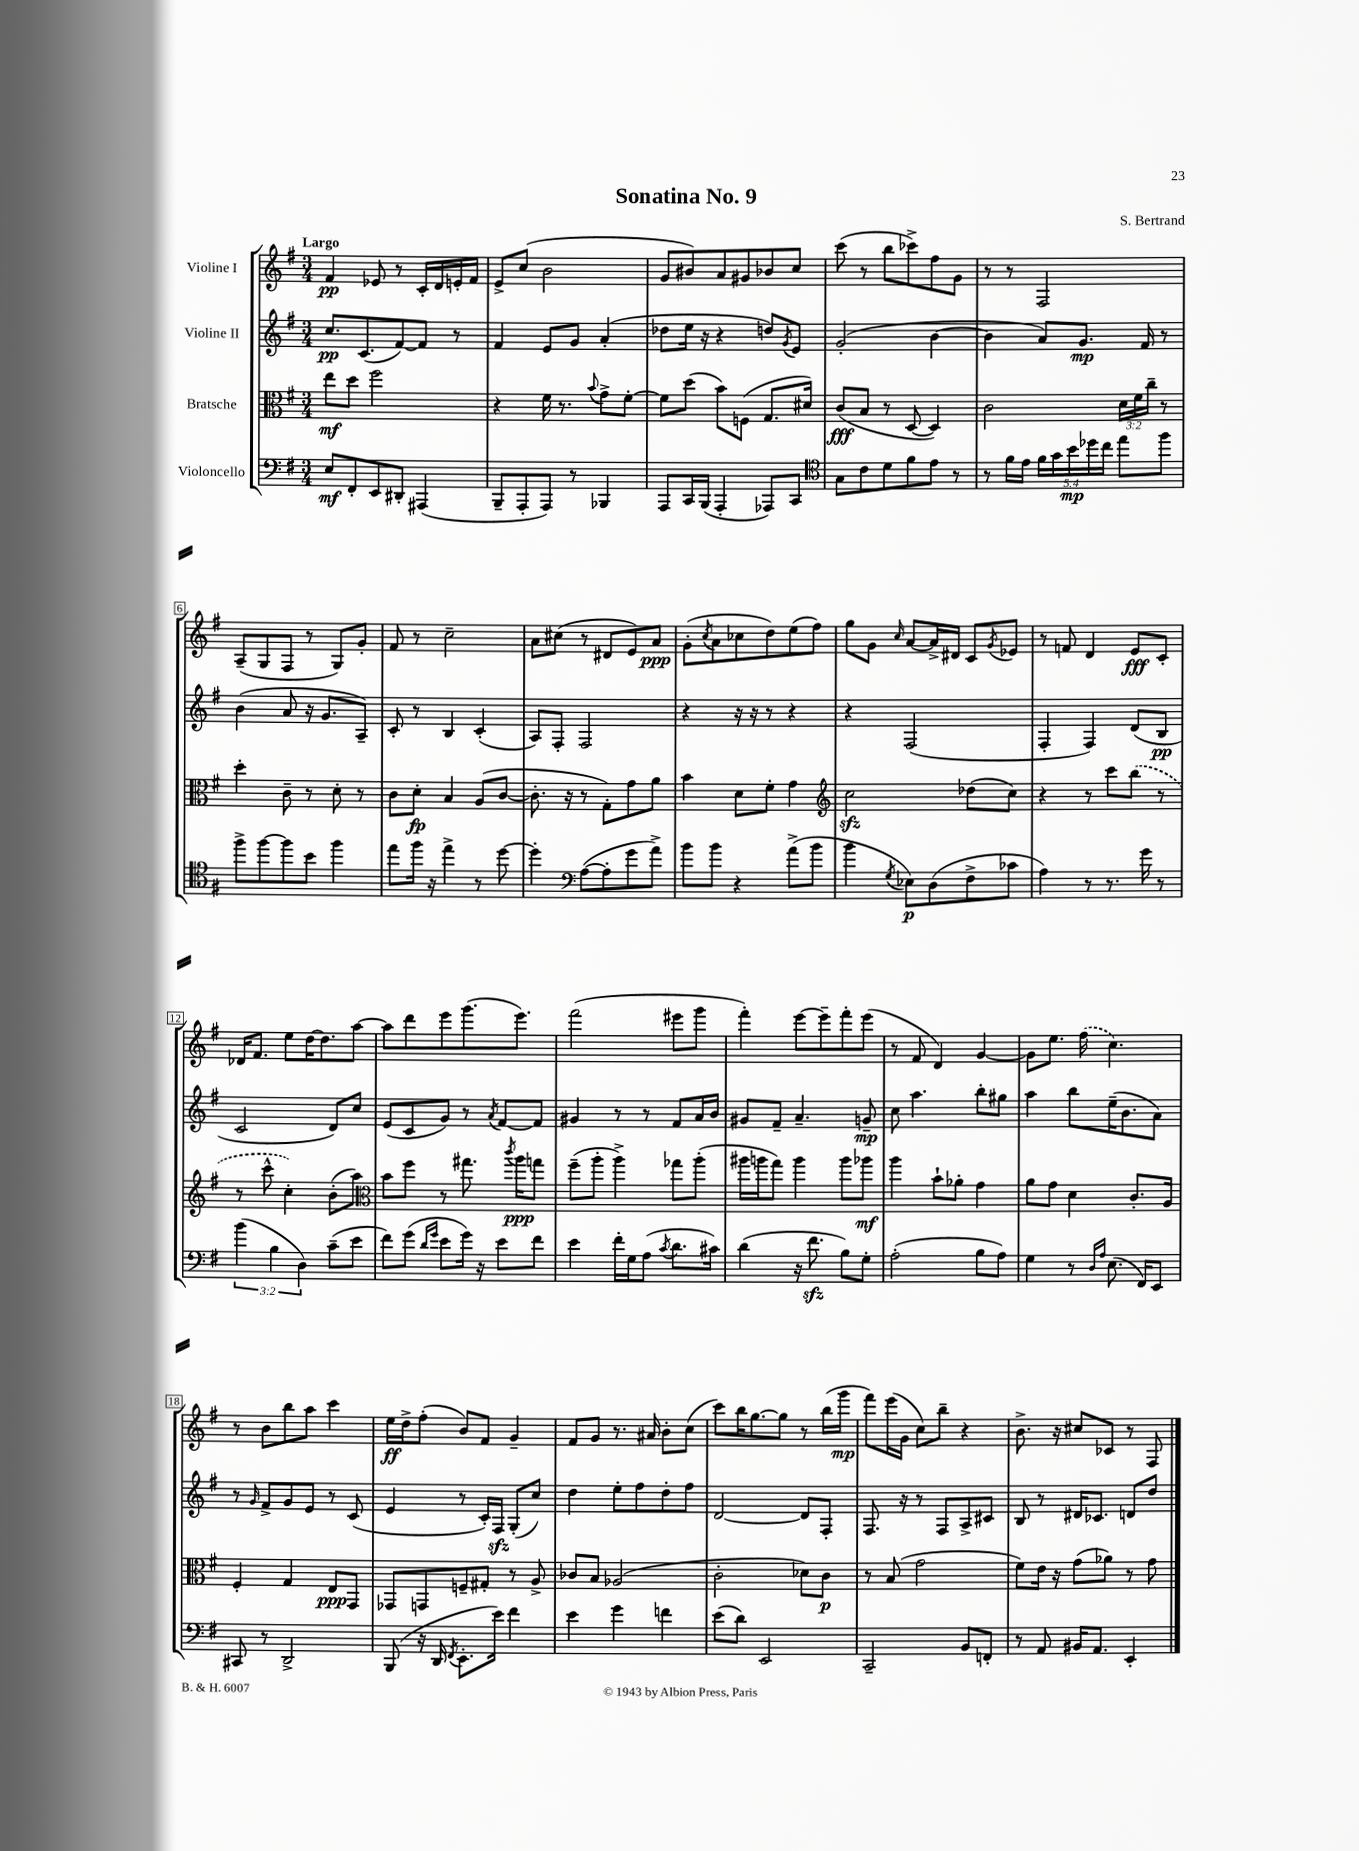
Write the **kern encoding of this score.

**kern	**dynam	**kern	**dynam	**kern	**dynam	**kern	**dynam
*part4	*part4	*part3	*part3	*part2	*part2	*part1	*part1
*staff4	*staff4	*staff3	*staff3	*staff2	*staff2	*staff1	*staff1
*I"Violoncello	*	*I"Bratsche	*	*I"Violine II	*	*I"Violine I	*
*clefF4	*	*clefC3	*	*clefG2	*	*clefG2	*
*k[f#]	*	*k[f#]	*	*k[f#]	*	*k[f#]	*
*M3/4	*	*M3/4	*	*M3/4	*	*M3/4	*
=1	=1	=1	=1	=1	=1	=1	=1
!	!	!	!	!	!	!LO:TX:a:B:t=Largo	!
8E/L	mf	8ee\L	mf	8.cc/L	pp	4f#/	pp
8FF#'/	.	8dd\J	.	.	.	.	.
.	.	.	.	(8.c/	.	.	.
8EE/	.	2ff#\	.	.	.	8e-X/	.
8DD#X'/J	.	.	.	[8f#/)	.	8r	.
(4AAA#X/	.	.	.	8f#/J]	.	16c'/LL	.
.	.	.	.	.	.	16d/	.
.	.	.	.	8r	.	16en'/	.
.	.	.	.	.	.	16f#/JJ	.
=2	=2	=2	=2	=2	=2	=2	=2
8BBB~/L	.	4r	.	4f#/	.	8e^/L	.
8AAA'/	.	.	.	.	.	(8cc/J	.
8AAA/J)	.	16f#\	.	8e/L	.	2b\	.
.	.	8.r	.	.	.	.	.
8r	.	.	.	8g/J	.	.	.
.	.	8qqb/	.	.	.	.	.
4BBB-X/	.	8g^\L	.	(4a'/	.	.	.
.	.	[8f#'\J	.	.	.	.	.
=3	=3	=3	=3	=3	=3	=3	=3
8AAA/L	.	8f#\L]	.	8dd-X\L	.	8g/L	.
16CC/L	.	(8dd\J	.	16ee\Jk	.	8b#X/)	.
(16BBB/JJ	.	.	.	16r	.	.	.
4AAA'/	.	8b\L)	.	4r	.	8a/	.
.	.	(8Fn\J	.	.	.	8g#X/	.
8AAA-X/L)	.	8.G/L	.	8ddn/L)	.	8b-X/	.
.	.	.	.	8qg/	.	.	.
8CC/J	.	.	.	8e/J	.	8cc/J	.
.	.	16d#X/Jk)	.	.	.	.	.
=4	=4	=4	=4	=4	=4	=4	=4
*clefC4	*	*	*	*	*	*	*
8G\L	.	(8c/L	fff	(2g'/	.	(8ccc\	.
8c\	.	8B/J	.	.	.	8r	.
8d\	.	8r	.	.	.	8bb\L	.
8f#\	.	[8D/	.	.	.	8ccc-X^\)	.
8e\J	.	4D/])	.	[4b\	.	8ff#\	.
8r	.	.	.	.	.	8g\J	.
=5	=5	=5	=5	=5	=5	=5	=5
8r	.	2c\	.	4b\]	.	8r	.
16f#\LL	.	.	.	.	.	8r	.
16e\JJ	.	.	.	.	.	.	.
20f#\LL	.	.	.	8a/L)	.	2F#/	.
20g\	.	.	.	.	.	.	.
20b\	mp	.	.	.	.	.	.
.	.	.	.	8.g/J	mp	.	.
20dd-X\	.	.	.	.	.	.	.
20cc\JJ	.	.	.	.	.	.	.
8ee\L	.	24d\LL	.	.	.	.	.
.	.	24f#\	.	.	.	.	.
.	.	.	.	16f#/	.	.	.
.	.	24cc~\JJ	.	.	.	.	.
8ff#\J	.	8r	.	8r	.	.	.
!!LO:LB:g=z
=6	=6	=6	=6	=6	=6	=6	=6
8ff#^\L	.	4dd'\	.	(4b\	.	(8A~/L	.
[8ff#\	.	.	.	.	.	8G/	.
8ff#\]	.	8c~\	.	8a/	.	8F#/J	.
8b\J	.	8r	.	16r	.	8r	.
.	.	.	.	8.g/L	.	.	.
4ff#\	.	8d'\	.	.	.	8G/L)	.
.	.	8r	.	8A~/J)	.	8g'/J	.
=7	=7	=7	=7	=7	=7	=7	=7
8ee\L	.	8c\L	.	8c'/	.	8f#/	.
16ff#\Jk	.	8d'\J	fp	8r	.	8r	.
16r	.	.	.	.	.	.	.
4ee^\	.	4B/	.	4B/	.	2cc~\	.
8r	.	(8A/L	.	(4c'/	.	.	.
[8dd\	.	[8c/J	.	.	.	.	.
=8	=8	=8	=8	=8	=8	=8	=8
4dd'\]	.	8.c'\]	.	8A/L)	.	8a\L	.
.	.	.	.	8F#'/J	.	(8cc#X\J	.
.	.	16r	.	.	.	.	.
*clefF4	*	*	*	*	*	*	*
([8A\L	.	8r	.	2F#/	.	8r	.
8A'\]	.	8G'\L)	.	.	.	8d#X/L	.
8g\	.	8g\	.	.	.	8e/)	.
8a^\J)	.	8a\J	.	.	.	8a/J	ppp
=9	=9	=9	=9	=9	=9	=9	=9
8b\L	.	4b\	.	4r	.	(8g'\L	.
.	.	.	.	.	.	8qcc/	.
8b\J	.	.	.	.	.	8a\	.
4r	.	8d\L	.	16r	.	8cc-X\	.
.	.	.	.	16r	.	.	.
.	.	8f#'\J	.	8r	.	8dd\)	.
(8a^\L	.	4g\	.	4r	.	(8ee\	.
8b\J	.	.	.	.	.	8ff#\J)	.
=10	=10	=10	=10	=10	=10	=10	=10
*	*	*clefG2	*	*	*	*	*
4b\	.	2cczz\	.	4r	.	8gg\L	.
.	.	.	.	.	.	8g\J	.
8qG/	.	.	.	.	.	16qqcc/	.
8E-X\L)	p	.	.	(2F#/	.	[8a/L	.
(8D\	.	.	.	.	.	16a^/L]	.
.	.	.	.	.	.	16d#X/JJ	.
8F#^\	.	(8dd-X\L	.	.	.	8c/L	.
.	.	.	.	.	.	8qg/	.
8c-X\J	.	8cc\J)	.	.	.	8e-X/J	.
=11	=11	=11	=11	=11	=11	=11	=11
4A\)	.	4r	.	4F#'/	.	8r	.
.	.	.	.	.	.	8fn/	.
8r	.	8r	.	4F#/)	.	4d/	.
8.r	.	8ccc\L	.	.	.	.	.
.	.	(8bb\J	.	(8d/L	.	8e/L	fff
16g\	.	.	.	.	.	.	.
8r	.	8r	.	8B/J	pp	8c'/J	.
!!LO:LB:g=z
=12	=12	=12	=12	=12	=12	=12	=12
(6b\	.	8r	.	2c/	.	16d-X/KL	.
.	.	.	.	.	.	8.f#/J	.
.	.	8ccc^^\	.	.	.	.	.
6B\	.	.	.	.	.	.	.
.	.	4cc'\)	.	.	.	8ee\L	.
6D\)	.	.	.	.	.	.	.
.	.	.	.	.	.	[16dd\K	.
.	.	.	.	.	.	8.dd\]	.
(8c~\L	.	(8b'\L	.	8d/L)	.	.	.
8e\J	.	8aa\J)	.	8cc/J	.	[8aa\J	.
=13	=13	=13	=13	=13	=13	=13	=13
*	*	*clefC3	*	*	*	*	*
8f#\L)	.	8b\L	.	(8e/L	.	8aa\L]	.
(8g\J	.	8ff#\J	.	8c/	.	8ddd\	.
16qqd/LL	.	.	.	.	.	.	.
16qqg/JJ	.	.	.	.	.	.	.
8e\L	.	8r	.	8g/J)	.	8eee\	.
16g\Jk)	.	8.gg#X\	.	8r	.	(8.ggg\	.
16r	.	.	.	.	.	.	.
.	.	.	.	8qa/	.	.	.
8e\L	.	.	.	[8f#/L	.	.	.
.	.	8qccc/	.	.	.	.	.
.	.	16aa\KL	ppp	.	.	8.eee\J)	.
8f#\J	.	8ggn\J	.	8f#/J]	.	.	.
=14	=14	=14	=14	=14	=14	=14	=14
4e\	.	(8ff#~\L	.	4g#X/	.	(2fff#\	.
.	.	8aa'\J	.	.	.	.	.
16f#'\LL	.	4aa^\)	.	8r	.	.	.
16G\J	.	.	.	.	.	.	.
(8A\J	.	.	.	8r	.	.	.
8qc/	.	.	.	.	.	.	.
8.d\L	.	8gg-X\L	.	8f#/L	.	8eee#X\L	.
.	.	(8aa'\J	.	16a/L	.	8ggg\J	.
16c#X\Jk)	.	.	.	16b/JJ	.	.	.
=15	=15	=15	=15	=15	=15	=15	=15
(4d\	.	16aa#X\LL	.	8g#X/L	.	4fff#'\)	.
.	.	16aan\J	.	.	.	.	.
.	.	8gg\J)	.	8f#~/J	.	.	.
16r	.	4aa\	.	4.a~/	.	[8eee\L	.
8.f#zz\	.	.	.	.	.	.	.
.	.	.	.	.	.	8eee~\]	.
8B\L)	.	8aa\L	.	.	.	8fff#'\	.
8G'\J	.	8aa-X\J	mf	8gn~/	mp	(8eee\J	.
=16	=16	=16	=16	=16	=16	=16	=16
(2A'\	.	4aa\	.	8cc\	.	8r	.
.	.	.	.	4.aa\	.	8f#/	.
.	.	8b`\L	.	.	.	4d/)	.
.	.	8a-X'\J	.	.	.	.	.
8B\L	.	4g\	.	8bb'\L	.	[4g/	.
8A\J)	.	.	.	8gg#X\J	.	.	.
=17	=17	=17	=17	=17	=17	=17	=17
4G\	.	8a\L	.	4aa\	.	8g\L]	.
.	.	8g\J	.	.	.	8.ee\J	.
8r	.	4d\	.	8bb\L	.	.	.
.	.	.	.	.	.	(16ff#\	.
16qqD/LL	.	.	.	.	.	.	.
16qqA/JJ	.	.	.	.	.	.	.
(8.E\	.	.	.	(16ee~\K	.	4.cc\)	.
.	.	.	.	8.b\	.	.	.
.	.	8.c'/L	.	.	.	.	.
16FF#/KL)	.	.	.	.	.	.	.
8EE/J	.	.	.	8a\J)	.	.	.
.	.	16A/Jk	.	.	.	.	.
!!LO:LB:g=z
=18	=18	=18	=18	=18	=18	=18	=18
8CC#X/	.	4F#'/	.	8r	.	8r	.
.	.	.	.	16qqg/	.	.	.
8r	.	.	.	8f#^/L	.	8b\L	.
2DD^/	.	4G/	.	8g/	.	8bb\	.
.	.	.	.	8e/J	.	8aa\J	.
.	.	8E/L	ppp	8r	.	4ccc\	.
.	.	8GG/J	.	(8c/	.	.	.
=19	=19	=19	=19	=19	=19	=19	=19
(8BBB/	.	8GG-X/L	.	4e/	.	16ee\LL	ff
.	.	.	.	.	.	16dd^\J	.
16r	.	8GGn/	.	.	.	(8ff#'\J	.
16DD/	.	.	.	.	.	.	.
8qFF#/	.	.	.	.	.	.	.
8.EE'\L	.	8Fn~/	.	8r	.	8b/L)	.
.	.	8G#X'/J	.	16c'/LL)	.	8f#/J	.
16e\Jk)	.	.	.	16F#zz/JJ	.	.	.
4f#\	.	8r	.	(8G'/L	.	4g~/	.
.	.	8A^/	.	8cc/J)	.	.	.
=20	=20	=20	=20	=20	=20	=20	=20
4e\	.	8c-X/L	.	4dd\	.	8f#/L	.
.	.	8B/J	.	.	.	8g/J	.
4g\	.	(2A-X/	.	8ee'\L	.	8.r	.
.	.	.	.	8ff#\	.	.	.
.	.	.	.	.	.	16a#X/	.
4fn\	.	.	.	8dd'\	.	8b'\L	.
.	.	.	.	8ff#\J	.	(8cc\J	.
=21	=21	=21	=21	=21	=21	=21	=21
(8e\L	.	2c'\	.	[2d/	.	8ccc\L)	.
8d\J)	.	.	.	.	.	16bb\K	.
.	.	.	.	.	.	[8.gg\	.
2EE/	.	.	.	.	.	.	.
.	.	.	.	.	.	8gg\J]	.
.	.	8d-X\L)	.	8d/L]	.	8r	.
.	.	8c\J	p	8F#'/J	.	(16bb\LL	.
.	.	.	.	.	.	16ggg\JJ	mp
=22	=22	=22	=22	=22	=22	=22	=22
2CC~/	.	8r	.	8.F#/	.	8fff#\L)	.
.	.	(8B/	.	.	.	(16eee\L	.
.	.	.	.	16r	.	16g\JJ	.
.	.	2g\	.	8r	.	8cc\L)	.
.	.	.	.	8F#/L	.	8bb~\J	.
8BB/L	.	.	.	8A^/	.	4r	.
8FFn'/J	.	.	.	8c#X/J	.	.	.
=23	=23	=23	=23	=23	=23	=23	=23
8r	.	8f#\L)	.	8B/	.	8.b^\	.
8AA/	.	16e\Jk	.	8r	.	.	.
.	.	16r	.	.	.	16r	.
16BB#X/KL	.	(8g\L	.	16d#X/KL	.	8cc#X/L	.
8.AA/J	.	.	.	8.c-X/J	.	.	.
.	.	8a-X\J)	.	.	.	8c-X/J	.
4EE'/	.	8r	.	8dn/L	.	8r	.
.	.	8g\	.	8dd/J	.	8F#/	.
==	==	==	==	==	==	==	==
*-	*-	*-	*-	*-	*-	*-	*-
